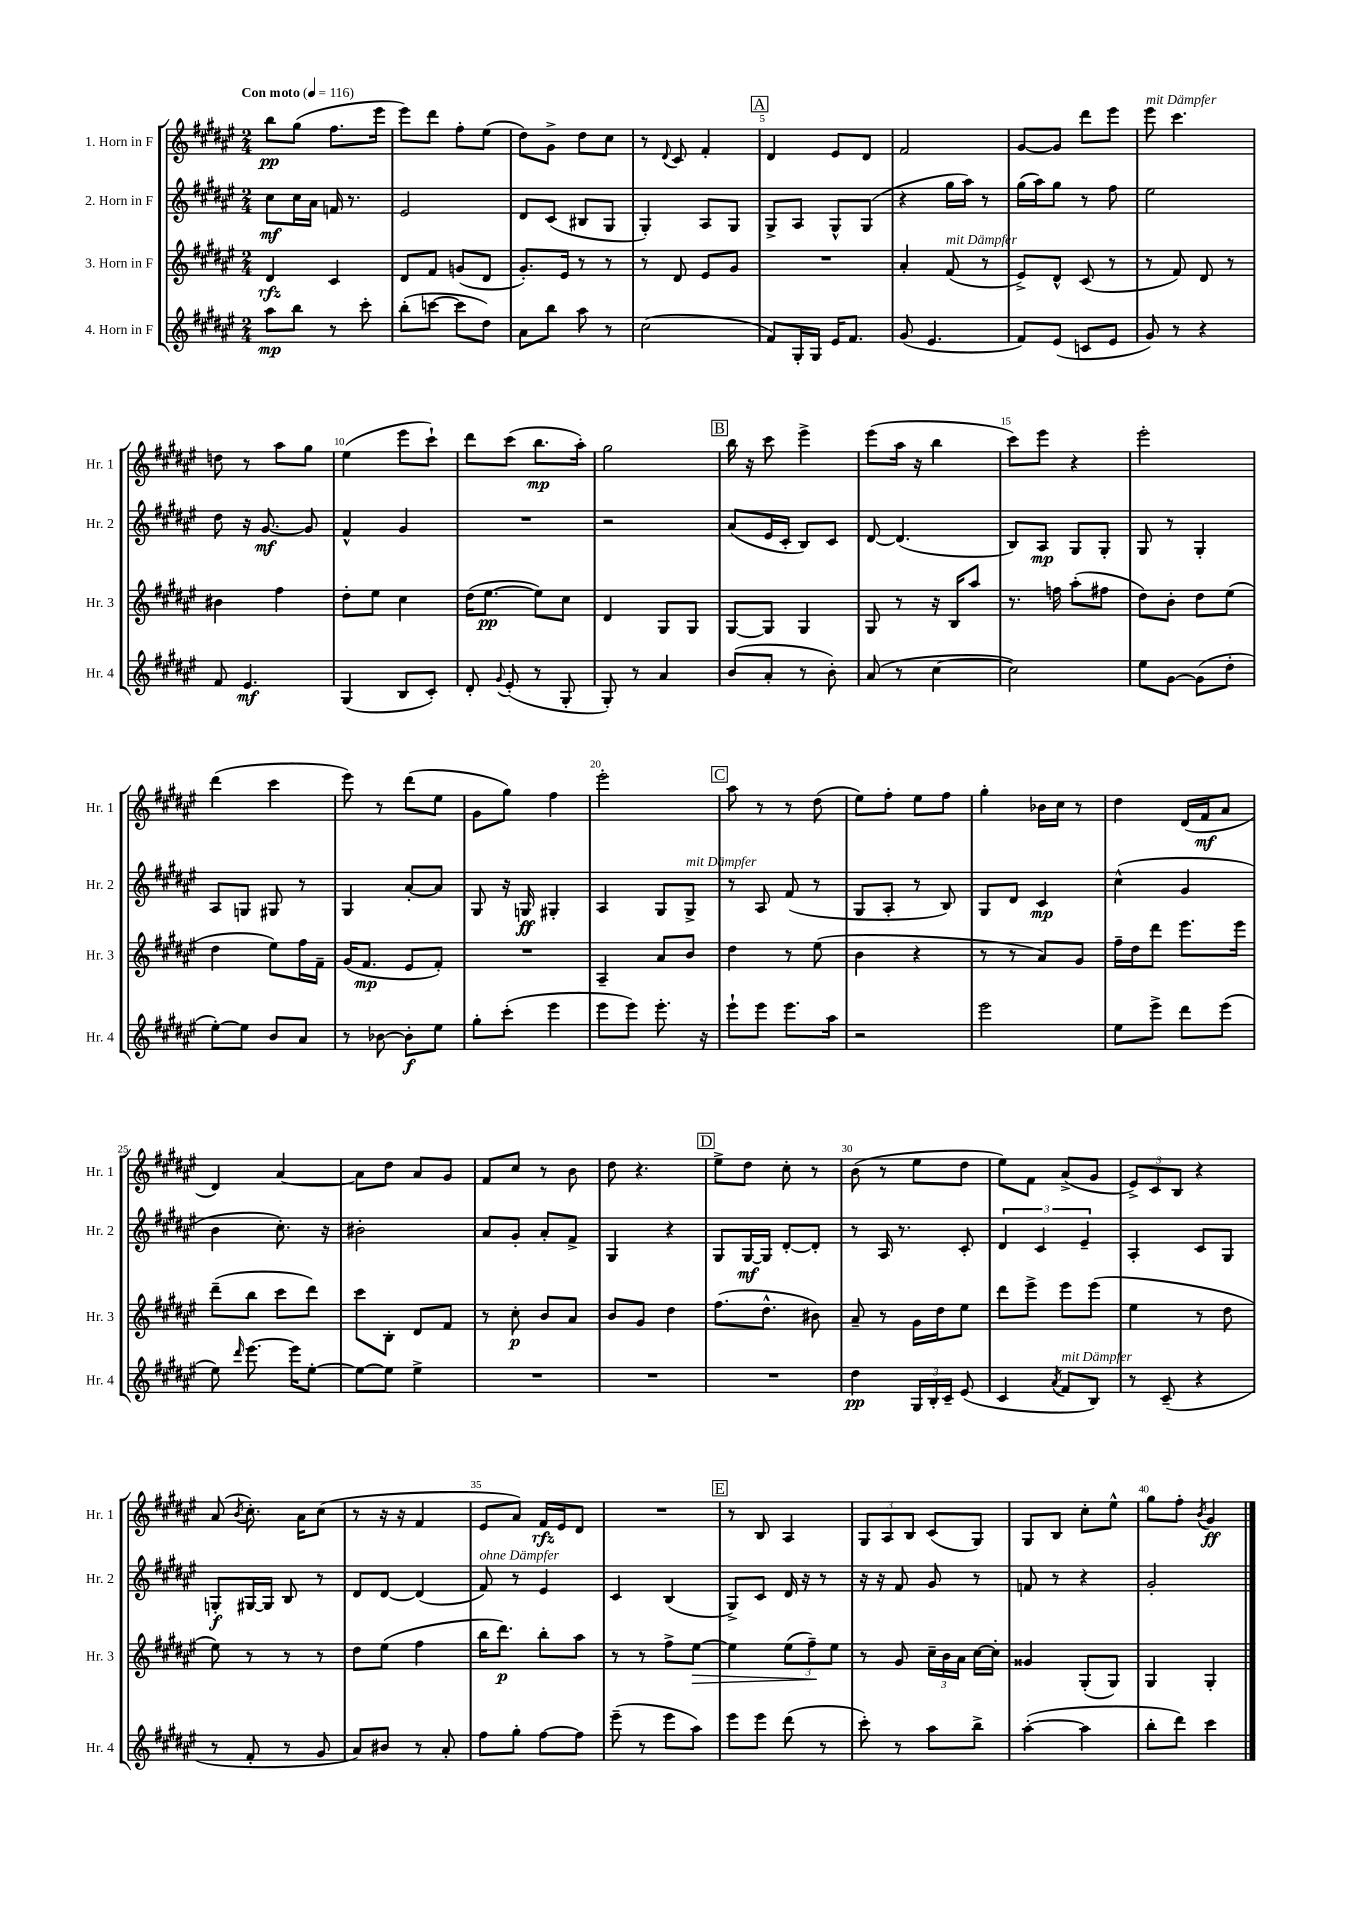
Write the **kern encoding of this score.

**kern	**kern	**kern	**kern
*staff4	*staff3	*staff2	*staff1
*clefG2	*clefG2	*clefG2	*clefG2
*k[f#c#g#d#a#e#]	*k[f#c#g#d#a#e#]	*k[f#c#g#d#a#e#]	*k[f#c#g#d#a#e#]
*M2/4	*M2/4	*M2/4	*M2/4
*MM116	*MM116	*MM116	*MM116
8aa#	4d#	8cc#	8bb
8bb	.	16cc#	(8gg#
.	.	16a#	.
8r	4c#	16f	8.ff#
.	.	8.r	.
8ccc#'	.	.	.
.	.	.	16eee#
=	=	=	=
(8bb'	8d#	2e#	8eee#)
[8ccc	8f#	.	8ddd#
8ccc]	(8g	.	8ff#'
8dd#)	8d#	.	(8ee#
=	=	=	=
8a#	8.g#')	8d#	8dd#)
8bb	.	(8c#	8g#^
.	16e#	.	.
8aa#	8r	8B#	8dd#
8r	8r	8G#	8cc#
=	=	=	=
(2cc#	8r	4G#')	8r
.	.	.	8qqd#
.	8d#	.	8c#
.	8e#	8A#	4f#'
.	8g#	8G#	.
=	=	=	=
8f#)	2r	8G#^	4d#
16G#'	.	8A#	.
16G#	.	.	.
16e#	.	8G#^^	8e#
8.f#	.	.	.
.	.	(8G#	8d#
=	=	=	=
(8g#	4a#'	4r	2f#
4.e#	.	.	.
.	(8f#	16gg#	.
.	.	16aa#)	.
.	8r	8r	.
=	=	=	=
8f#)	8e#^)	(16gg#	[8g#
.	.	16aa#)	.
(8e#	8d#^^	8gg#	8g#]
8c	(8c#	8r	8ddd#
8e#	8r	8ff#	8eee#
=	=	=	=
8g#)	8r	2ee#	8eee#
8r	8f#)	.	4.ccc#
4r	8d#	.	.
.	8r	.	.
=	=	=	=
8f#	4b#	8dd#	8dd
4.e#	.	16r	8r
.	.	[8.g#	.
.	4ff#	.	8aa#
.	.	8g#]	8gg#
=	=	=	=
(4G#	8dd#'	4f#^^	(4ee#
.	8ee#	.	.
8B	4cc#	4g#	8eee#
8c#')	.	.	8ccc#`)
=	=	=	=
8d#'	(16dd#	2r	8ddd#
.	[8.ee#	.	.
8qqg#	.	.	.
(8e#'	.	.	(8ccc#
8r	8ee#])	.	8.bb
8G#'	8cc#	.	.
.	.	.	16aa#')
=	=	=	=
8G#')	4d#	2r	2gg#
8r	.	.	.
4a#	8G#	.	.
.	8G#	.	.
=	=	=	=
(8b	[8G#	(8a#	16bb
.	.	.	16r
8a#'	8G#]	16e#	8ccc#
.	.	16c#'	.
8r	4G#	8B)	4eee#^
8b')	.	8c#	.
=	=	=	=
(8a#	8G#	[8d#	(8eee#
8r	8r	(4.d#]	16aa#
.	.	.	16r
[4cc#	16r	.	4bb
.	16B	.	.
.	8aa#	.	.
=	=	=	=
2cc#])	8.r	8B)	8ccc#)
.	.	8A#	8eee#
.	16ff	.	.
.	(8aa#'	8G#	4r
.	8ff#	8G#'	.
=	=	=	=
8ee#	8dd#)	8G#	2eee#'
[8g#	8b'	8r	.
(8g#]	8dd#	4G#'	.
8dd#'	(8ee#	.	.
=	=	=	=
[8ee#')	4dd#	8A#	(4ddd#
8ee#]	.	8G	.
8b	8ee#)	8G#	4ccc#
8a#	16ff#	8r	.
.	16f#~	.	.
=	=	=	=
8r	(16g#	4G#	8eee#)
.	8.f#	.	.
[8b-	.	.	8r
8b-']	8e#	[8a#'	(8ddd#
8ee#	8f#')	8a#]	8ee#
=	=	=	=
8gg#'	2r	8G#	8g#
(8ccc#'	.	16r	8gg#)
.	.	16G	.
4eee#	.	4G#'	4ff#
=	=	=	=
8eee#	4A#~	4A#	2eee#'
8eee#)	.	.	.
8.eee#'	8a#	8G#	.
.	8b	8G#^	.
16r	.	.	.
=	=	=	=
8eee#`	4dd#	8r	8aa#
8eee#	.	8A#	8r
8.eee#	8r	(8f#	8r
.	(8ee#	8r	(8dd#
16aa#	.	.	.
=	=	=	=
2r	4b	8G#	8ee#)
.	.	8A#'	8ff#'
.	4r	8r	8ee#
.	.	8B)	8ff#
=	=	=	=
2eee#	8r	8G#	4gg#'
.	8r	8d#	.
.	8a#)	4c#	16b-
.	.	.	16cc#
.	8g#	.	8r
=	=	=	=
8ee#	16ff#~	(4cc#^^	4dd#
.	16dd#	.	.
8eee#^	8ddd#	.	.
8ddd#	8.eee#	4g#	(16d#
.	.	.	16f#
(8eee#	.	.	8a#
.	16eee#	.	.
=	=	=	=
8ee#)	(8ddd#~	4b	4d#)
16qqddd#	.	.	.
[8.eee#	8bb	.	.
.	8ccc#	8.cc#')	[4a#
16eee#]	.	.	.
[8ee#'	8ddd#)	.	.
.	.	16r	.
=	=	=	=
8ee#_	8ccc#	2b#'	8a#]
8ee#]	8B'	.	8dd#
4ee#^	8d#	.	8a#
.	8f#	.	8g#
=	=	=	=
2r	8r	8a#	8f#
.	8cc#'	8g#'	8cc#
.	8b	8a#'	8r
.	8a#	8f#^	8b
=	=	=	=
2r	8b	4G#	8dd#
.	8g#	.	4.r
.	4dd#	4r	.
=	=	=	=
2r	(8.ff#	8G#	8ee#^
.	.	[16G#	8dd#
.	8.dd#^^	16G#]	.
.	.	[8d#'	8cc#'
.	8b#)	8d#']	8r
=	=	=	=
4dd#	8a#~	8r	(8b
.	8r	16A#	8r
.	.	8.r	.
24G#	16g#	.	8ee#
24B'	.	.	.
.	16dd#	.	.
24c#~	.	.	.
(8e#	8ee#	8c#'	8dd#
=	=	=	=
4c#	8ddd#	6d#	8ee#)
.	8eee#^	.	8f#
.	.	6c#	.
8qa#	.	.	.
8f#	8eee#	.	(8a#^
.	.	6e#~	.
8B)	(8eee#	.	8g#
=	=	=	=
8r	4ee#	4A#'	12e#^)
.	.	.	12c#
(8c#~	.	.	.
.	.	.	12B
4r	8r	8c#	4r
.	8dd#	8G#	.
=	=	=	=
8r	8ee#)	8G'	(8a#
.	.	.	8qb
8f#'	8r	[16G#	8.cc#')
.	.	16G#]	.
8r	8r	8B	.
.	.	.	16a#
8g#	8r	8r	(8cc#
=	=	=	=
8a#)	8dd#	8d#	8r
8b#	(8ee#	[8d#	16r
.	.	.	16r
8r	4ff#	(4d#]	4f#
8a#'	.	.	.
=	=	=	=
8ff#	16bb	8f#)	8e#
.	8.ddd#)	.	.
8gg#'	.	8r	8a#)
[8ff#	8bb'	4e#	16f#
.	.	.	16e#
8ff#]	8aa#	.	8d#
=	=	=	=
(8eee#~	8r	4c#	2r
8r	8r	.	.
8eee#	8ff#^	(4B	.
8aa#)	[8ee#	.	.
=	=	=	=
8eee#	4ee#]	8G#^)	8r
8eee#	.	8c#	8B
(8ddd#	(12ee#	16d#	4A#
.	.	16r	.
.	12ff#~)	.	.
8r	.	8r	.
.	12ee#	.	.
=	=	=	=
8ccc#')	8r	16r	12G#
.	.	16r	.
.	.	.	12A#
8r	8g#	8f#	.
.	.	.	12B
8aa#	24cc#~	8g#	(8c#
.	24b	.	.
.	24a#	.	.
8bb^	[16cc#	8r	8G#)
.	16cc#']	.	.
=	=	=	=
([4aa#'	4g##	8f	8G#
.	.	8r	8B
4aa#]	(8G#'	4r	8cc#'
.	8G#)	.	8ee#^^
=	=	=	=
8bb'	4G#	2g#'	8gg#
8ddd#)	.	.	8ff#'
.	.	.	8qb
4ccc#	4G#'	.	4g#
==	==	==	==
*-	*-	*-	*-
